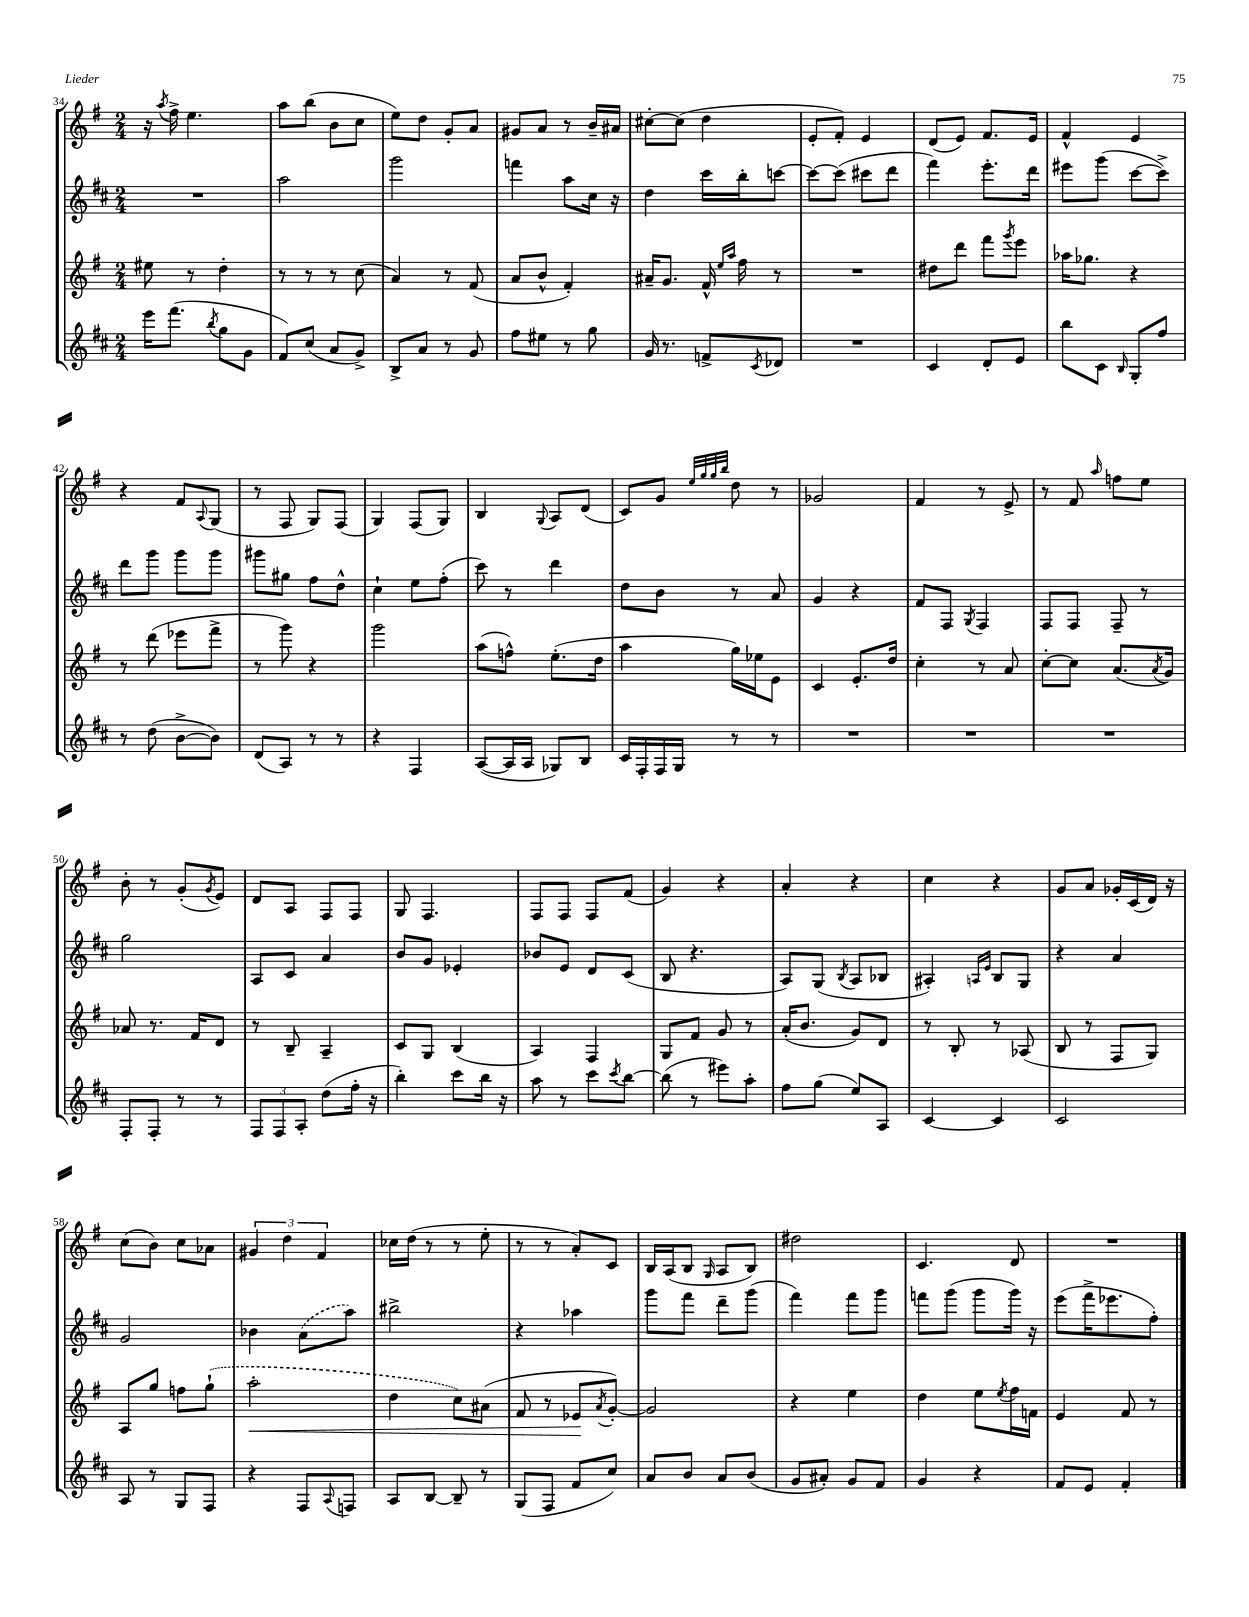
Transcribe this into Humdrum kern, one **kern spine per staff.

**kern	**kern	**dynam	**kern	**kern
*part4	*part3	*part3	*part2	*part1
*staff4	*staff3	*staff3	*staff2	*staff1
*clefG2	*clefG2	*	*clefG2	*clefG2
*k[f#c#]	*k[f#]	*	*k[f#c#]	*k[f#]
*M2/4	*M2/4	*	*M2/4	*M2/4
=34	=34	=34	=34	=34
16eee\KL	8ee#X\	.	2r	16r
.	.	.	.	8qaa/
(8.fff#\J	.	.	.	16ff#^\
.	8r	.	.	4.ee\
8qbb/	.	.	.	.
8gg\L	4dd'\	.	.	.
8g\J	.	.	.	.
=35	=35	=35	=35	=35
8f#/L)	8r	.	2aa\	8aa\L
(8cc#/J	8r	.	.	(8bb\J
8a/L	8r	.	.	8b\L
8g^/J)	(8cc\	.	.	8cc\J
=36	=36	=36	=36	=36
8B^/L	4a/)	.	2ggg\	8ee\L)
8a/J	.	.	.	8dd\J
8r	8r	.	.	8g'/L
8g/	(8f#/	.	.	8a/J
=37	=37	=37	=37	=37
8ff#\L	8a/L	.	4fffn\	8g#X/L
8ee#X\J	8b^^/J	.	.	8a/J
8r	4f#'/)	.	8aa\L	8r
8gg\	.	.	16cc#\Jk	16b~/LL
.	.	.	16r	16a#X/JJ
=38	=38	=38	=38	=38
16g/	16a#X~/KL	.	4dd\	[8cc#X'\L
8.r	8.g/J	.	.	.
.	.	.	.	(8cc#\J]
8fn^/L	16f#^^/	.	16ccc#\LL	4dd\
.	16qqee/LL	.	.	.
.	16qqaa/JJ	.	.	.
.	16ff#\	.	16bb'\J	.
8qc#/	.	.	.	.
8d-X/J	8r	.	[8cccn\J	.
=39	=39	=39	=39	=39
2r	2r	.	8ccc\L_	8e'/L
.	.	.	(8ccc\J]	8f#'/J)
.	.	.	8ccc#X\L	4e/
.	.	.	8ddd\J	.
=40	=40	=40	=40	=40
4c#/	8dd#X\L	.	4fff#\)	(8d/L
.	8ddd\J	.	.	8e/J)
8d'/L	8fff#\L	.	8.eee'\L	8.f#/L
.	8qggg/	.	.	.
8e/J	8eee\J	.	.	.
.	.	.	16ddd\Jk	16e/Jk
=41	=41	=41	=41	=41
8bb\L	16aa-X\KL	.	8eee#X\L	4f#^^/
.	8.gg-X\J	.	.	.
8c#\J	.	.	(8ggg\J	.
16qqB/	.	.	.	.
8G'/L	4r	.	[8ccc#\L	4e/
8ff#/J	.	.	8ccc#^\J])	.
!!LO:LB:g=z
=42	=42	=42	=42	=42
8r	8r	.	8ddd\L	4r
(8dd\	(8ddd\	.	8ggg\J	.
[8b^\L	8eee-X\L	.	8ggg\L	8f#/L
.	.	.	.	8qqA/
8b\J])	8fff#^\J	.	8ggg\J	(8G/J
=43	=43	=43	=43	=43
(8d/L	8r	.	8ggg#X\L	8r
8A/J)	8ggg\)	.	8gg#X\J	8F#/
8r	4r	.	8ff#\L	8G/L)
8r	.	.	8dd^^\J	(8F#/J
=44	=44	=44	=44	=44
4r	2ggg\	.	4cc#`\	4G/)
4F#/	.	.	8ee\L	(8F#/L
.	.	.	(8ff#'\J	8G/J)
=45	=45	=45	=45	=45
([8A/L	(8aa\L	.	8ccc#\)	4B/
16A/L]	8ffn^^\J)	.	8r	.
16A/JJ	.	.	.	.
.	.	.	.	8qqG/
8G-X/L)	(8.ee'\L	.	4ddd\	8A/L
8B/J	.	.	.	(8d/J
.	16dd\Jk	.	.	.
=46	=46	=46	=46	=46
16c#/LL	4aa\	.	8dd\L	8c/L)
16F#'/	.	.	.	.
16F#/	.	.	8b\J	8g/J
16G/JJ	.	.	.	.
.	.	.	.	32qqee/LLL
.	.	.	.	32qqgg/
.	.	.	.	32qqgg/
.	.	.	.	32qqbb/JJJ
8r	16gg\LL)	.	8r	8dd\
.	16ee-X\J	.	.	.
8r	8e\J	.	8a/	8r
=47	=47	=47	=47	=47
2r	4c/	.	4g/	2g-X/
.	8.e'/L	.	4r	.
.	16dd/Jk	.	.	.
=48	=48	=48	=48	=48
2r	4cc'\	.	8f#/L	4f#/
.	.	.	8F#/J	.
.	.	.	8qG/	.
.	8r	.	4F#/	8r
.	8a/	.	.	8e^/
=49	=49	=49	=49	=49
2r	[8cc'\L	.	8F#/L	8r
.	8cc\J]	.	8F#/J	8f#/
.	.	.	.	16qqaa/
.	(8.a/L	.	8F#~/	8ffn\L
.	.	.	8r	8ee\J
.	8qa/	.	.	.
.	16g/Jk)	.	.	.
!!LO:LB:g=z
=50	=50	=50	=50	=50
8F#'/L	8a-X/	.	2gg\	8b'\
8F#'/J	8.r	.	.	8r
8r	.	.	.	(8g'/L
.	16f#/KL	.	.	.
.	.	.	.	8qg/
8r	8d/J	.	.	8e/J)
=51	=51	=51	=51	=51
12F#/L	8r	.	8A/L	8d/L
12F#/	.	.	.	.
.	8B~/	.	8c#/J	8A/J
12A'/J	.	.	.	.
(8dd\L	4A~/	.	4a/	8F#/L
16ff#'\Jk	.	.	.	8F#/J
16r	.	.	.	.
=52	=52	=52	=52	=52
4bb'\)	8c/L	.	8b/L	8G/
.	8G/J	.	8g/J	4.F#/
8ccc#\L	(4B/	.	4e-X'/	.
16bb\Jk	.	.	.	.
16r	.	.	.	.
=53	=53	=53	=53	=53
8aa\	4A/)	.	8b-X/L	8F#/L
8r	.	.	8e/J	8F#/J
8ccc#\L	4F#/	.	8d/L	8F#/L
8qccc#/	.	.	.	.
[8bb\J	.	.	(8c#/J	(8f#/J
=54	=54	=54	=54	=54
(8bb\]	8G/L	.	8B/	4g/)
8r	8f#/J	.	4.r	.
8eee#X\L)	8g/	.	.	4r
8aa'\J	8r	.	.	.
=55	=55	=55	=55	=55
8ff#\L	(16a'/KL	.	8A/L)	4a'/
.	8.b/J	.	.	.
(8gg\J	.	.	(8G/J	.
.	.	.	8qB/	.
8ee/L)	8g/L)	.	8A/L	4r
8A/J	8d/J	.	8B-X/J	.
=56	=56	=56	=56	=56
[4c#/	8r	.	4A#X'/)	4cc\
.	8B'/	.	.	.
.	.	.	16qqAn/LL	.
.	.	.	16qqe/JJ	.
4c#/]	8r	.	8B/L	4r
.	(8A-X/	.	8G/J	.
=57	=57	=57	=57	=57
2c#/	8B/	.	4r	8g/L
.	8r	.	.	8a/J
.	8F#/L	.	4a/	16g-X'/LL
.	.	.	.	(16c/
.	8G/J)	.	.	16d/JJ)
.	.	.	.	16r
!!LO:LB:g=z
=58	=58	=58	=58	=58
8A/	8A/L	.	2g/	(8cc\L
8r	8gg/J	.	.	8b\J)
8G/L	8ffn\L	.	.	8cc\L
8F#/J	(8gg`\J	.	.	8a-X\J
=59	=59	=59	=59	=59
!	!	!LO:HP:b	!	!
4r	2aa'\	<	4b-X\	6g#X/
.	.	.	.	6dd\
8F#/L	.	.	(8a\L	.
.	.	.	.	6f#/
8qqA/	.	.	.	.
8Fn/J	.	.	8aa\J)	.
=60	=60	=60	=60	=60
8A/L	4dd\	.	2bb#X^\	16cc-X\LL
.	.	.	.	(16dd\JJ
[8B/J	.	.	.	8r
8B~/]	8cc\L)	.	.	8r
8r	(8a#X\J	.	.	8ee'\
=61	=61	=61	=61	=61
(8G/L	8f#/	.	4r	8r
8F#/J	8r	.	.	8r
8f#/L	8e-X/L	.	4aa-X\	8a'/L)
.	8qa/	.	.	.
8cc#/J)	[8g'/J)	[	.	8c/J
=62	=62	=62	=62	=62
8a/L	2g/]	.	8ggg\L	16B/LL
.	.	.	.	(16A/J
8b/J	.	.	8fff#\J	8B/J
.	.	.	.	16qqG/
8a/L	.	.	8ddd~\L	8A/L
(8b/J	.	.	(8ggg\J	8B/J)
=63	=63	=63	=63	=63
8g/L	4r	.	4fff#\)	2dd#X\
8a#X'/J)	.	.	.	.
8g/L	4ee\	.	8fff#\L	.
8f#/J	.	.	8ggg\J	.
=64	=64	=64	=64	=64
4g/	4dd\	.	8fffn\L	4.c/
.	.	.	(8ggg\J	.
4r	8ee\L	.	8ggg\L	.
.	8qee/	.	.	.
.	16ff#\L	.	16ggg\Jk)	8d/
.	16fn\JJ	.	16r	.
=65	=65	=65	=65	=65
8f#/L	4e/	.	(8eee\L	2r
8e/J	.	.	16fff#^\K	.
.	.	.	8.eee-X\	.
4f#'/	8f#/	.	.	.
.	8r	.	8ff#'\J)	.
==	==	==	==	==
*-	*-	*-	*-	*-
